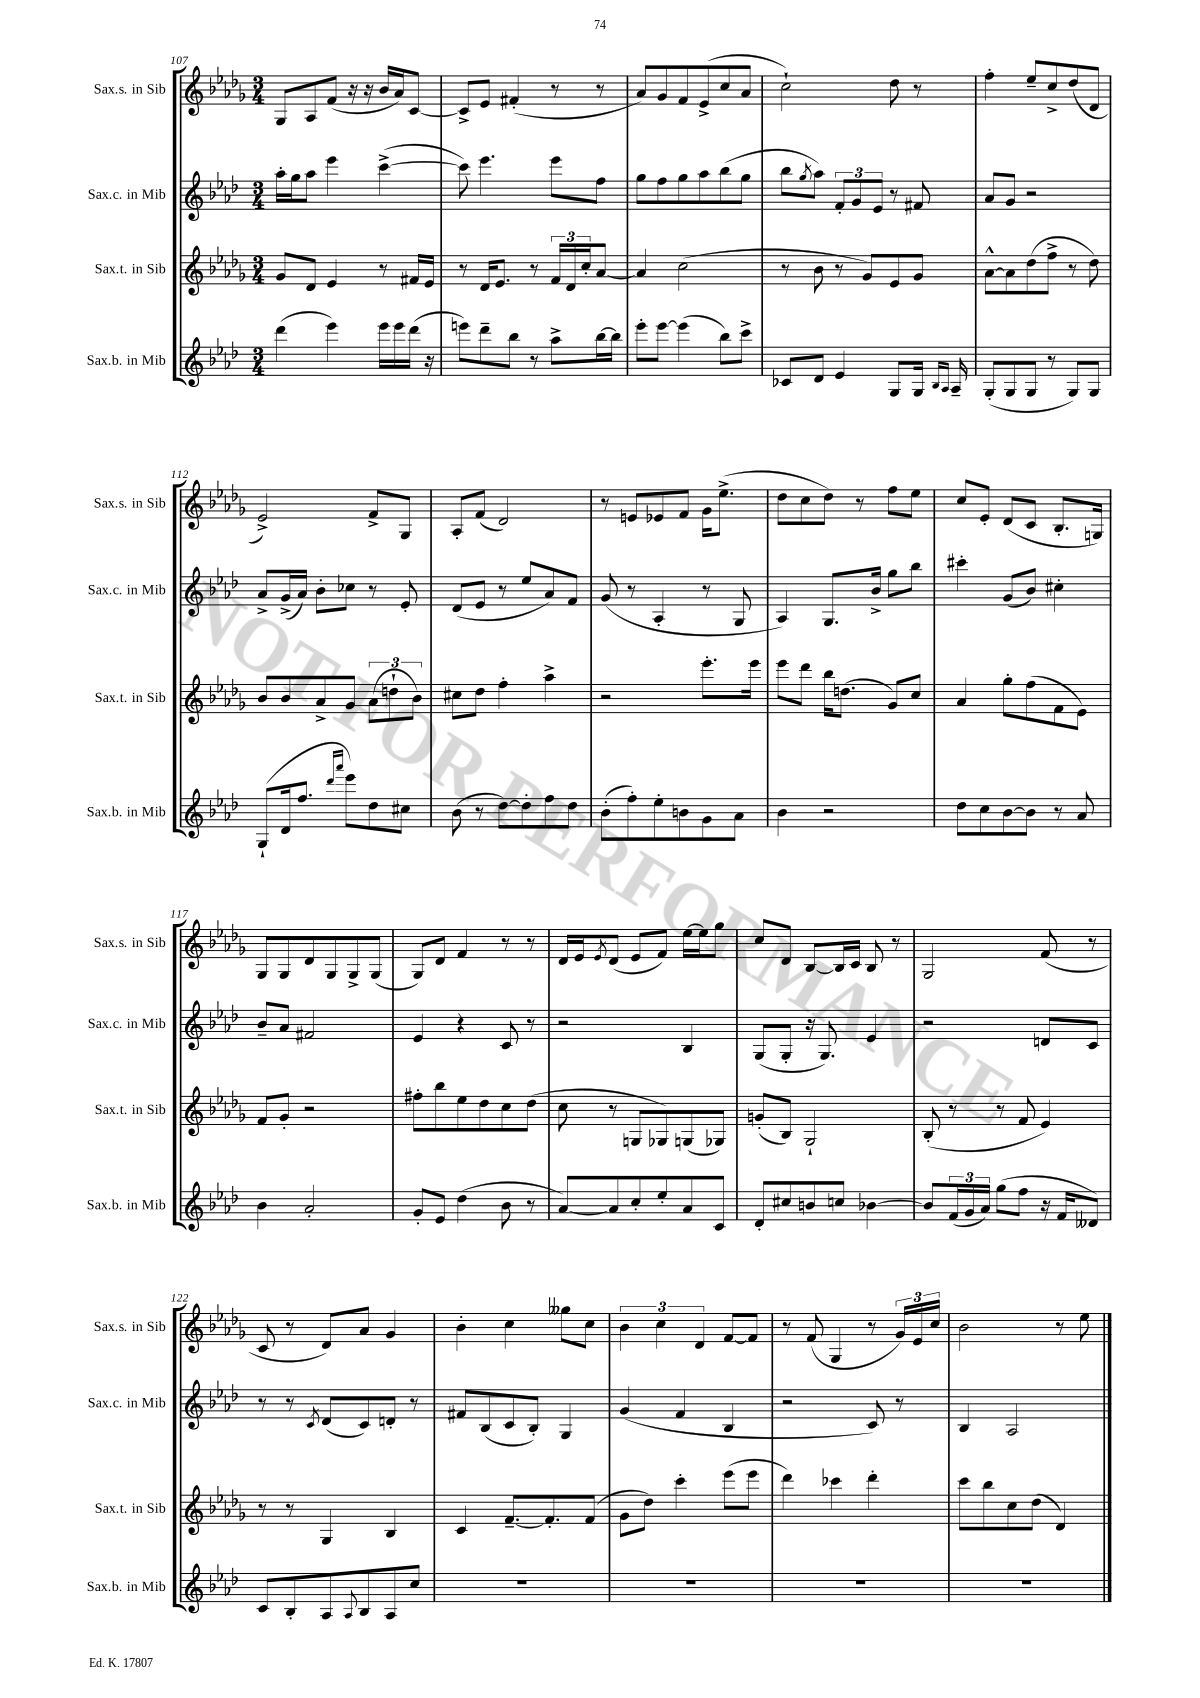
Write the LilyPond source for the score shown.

<<
\new StaffGroup <<
\new Staff = "s0" \with { instrumentName = "Sax.s. in Sib" shortInstrumentName = "Sax.s. in Sib" } {
    \clef treble \key des \major \numericTimeSignature \time 3/4
    ges8 aes8 f'8( r16 r16 bes'16 aes'16) c'8~ |
    c'8-> ees'8 fis'4-.( r8 r8 |
    aes'8) ges'8 f'8 ees'8->( c''8 aes'8 |
    c''2-!) des''8 r8 |
    f''4-. ees''8-- c''8-> des''8( des'8 |
    ees'2->) f'8-> ges8 |
    aes8-. f'8( des'2) |
    r8 e'8 ees'8 f'8 ges'16 ees''8.->( |
    des''8 c''8 des''8) r8 f''8 ees''8 |
    c''8 ees'8-. des'8( c'8 bes8.-. g16) |
    ges8 ges8 des'8 ges8 ges8-> ges8( |
    ges8) des'8 f'4 r8 r8 |
    des'16 ees'16 \acciaccatura { ees'8 } des'8( ees'8 f'8) ees''16~ ees''16 ges''8 |
    c''8 des'8 bes8~ bes16 c'16 bes8 r8 |
    ges2 f'8( r8 |
    c'8 r8 des'8) aes'8 ges'4 |
    bes'4-. c''4 geses''8 c''8 |
    \tuplet 3/2 { bes'4 c''4 des'4 } f'8~ f'8 |
    r8 f'8( ges4 r8 \tuplet 3/2 { ges'16) ees'16 c''16 } |
    bes'2 r8 ees''8 \bar "|." |
}
\new Staff = "s1" \with { instrumentName = "Sax.c. in Mib" shortInstrumentName = "Sax.c. in Mib" } {
    \clef treble \key aes \major \numericTimeSignature \time 3/4
    aes''16-. g''16 aes''8 ees'''4 c'''4~->( |
    c'''8) ees'''4. ees'''8 f''8 |
    g''8 f''8 g''8 aes''8 bes''8( g''8 |
    bes''8 \acciaccatura { g''8 } aes''8) \tuplet 3/2 { f'8-. g'8 ees'8 } r8 fis'8 |
    aes'8 g'8 r2 |
    aes'8-> g'16->( aes'16) bes'8-. ces''8 r8 ees'8-. |
    des'8( ees'8 r8 ees''8 aes'8) f'8 |
    g'8( r8 aes4-. r8 g8 |
    aes4) g8. bes'16-> g''8 bes''8 |
    cis'''4-. g'8( bes'8) cis''4-. |
    bes'8-- aes'8 fis'2 |
    ees'4 r4 c'8 r8 |
    r2 bes4 |
    g8( g8-. r16 g8.) ees'4 |
    r2 d'8 c'8 |
    r8 r8 \acciaccatura { c'8 } des'8( c'8) d'8-. r8 |
    fis'8 bes8( c'8 bes8-.) g4 |
    g'4( f'4 bes4 |
    r2 c'8) r8 |
    bes4 aes2 \bar "|." |
}
\new Staff = "s2" \with { instrumentName = "Sax.t. in Sib" shortInstrumentName = "Sax.t. in Sib" } {
    \clef treble \key des \major \numericTimeSignature \time 3/4
    ges'8 des'8 ees'4 r8 fis'16 ees'16 |
    r8 des'16 ees'8. r8 \tuplet 3/2 { f'16 des'16 c''16-. } aes'8~ |
    aes'4 c''2( |
    r8 bes'8 r8 ges'8) ees'8 ges'8 |
    aes'8~-^ aes'8 des''8( f''8-> r8 des''8) |
    bes'8 bes'8 aes'8-> ges'8 \tuplet 3/2 { aes'8( d''8-! bes'8) } |
    cis''8 des''8 f''4-. aes''4-> |
    r2 ees'''8.-. ees'''16 |
    ees'''8 des'''8 bes''16 d''8.( ges'8) c''8 |
    aes'4 ges''8-. f''8( f'8 ees'8) |
    f'8 ges'8-. r2 |
    fis''8-. bes''8 ees''8 des''8 c''8 des''8( |
    c''8 r8 g8 ges8) g8( ges8) |
    g'8-.( bes8) ges2-! |
    bes8-.( r8 r8 f'8 ees'4) |
    r8 r8 ges4 bes4 |
    c'4 f'8.~-- f'8.-. f'8( |
    ges'8 des''8) c'''4-. ees'''8( ees'''8 |
    des'''4) ces'''4 des'''4-. |
    c'''8 bes''8 c''8 des''8( des'4) \bar "|." |
}
\new Staff = "s3" \with { instrumentName = "Sax.b. in Mib" shortInstrumentName = "Sax.b. in Mib" } {
    \clef treble \key aes \major \numericTimeSignature \time 3/4
    des'''4( ees'''4) ees'''16 ees'''16 des'''16( r16 |
    e'''8) des'''8-- bes''8 r8 aes''8-> bes''16~ bes''16 |
    ees'''8-. ees'''8~ ees'''4( bes''8) c'''8-> |
    ces'8 des'8 ees'4 g8 g16 \grace { bes16 aes16 } aes16-- |
    g8-.( g8 g8 r8 g8) g8 |
    g8-!( des'16 f''8. \grace { des'''16 aes'''16 } ees'''8) des''8 cis''8 |
    bes'8( r8 des''8~) des''8-. f''8 des''8 |
    bes'8-.( f''8-.) ees''8-. b'8 g'8 aes'8 |
    bes'4 r2 |
    des''8 c''8 bes'8~ bes'8 r8 aes'8 |
    bes'4 aes'2-. |
    g'8-. ees'8 des''4( bes'8 r8 |
    aes'8~) aes'8 c''8-. ees''8-. aes'8 c'8 |
    des'8-. cis''8 b'8 c''8 bes'4~ |
    bes'8 \tuplet 3/2 { f'16( g'16 aes'16) } g''8( f''8 r16 f'16 deses'8) |
    c'8 bes8-. aes8 \appoggiatura { aes8 } bes8 aes8 c''8 |
    R2. |
    R2. |
    R2. |
    R2. \bar "|." |
}
>>
>>
\layout { \context { \Score currentBarNumber = #107 } }
